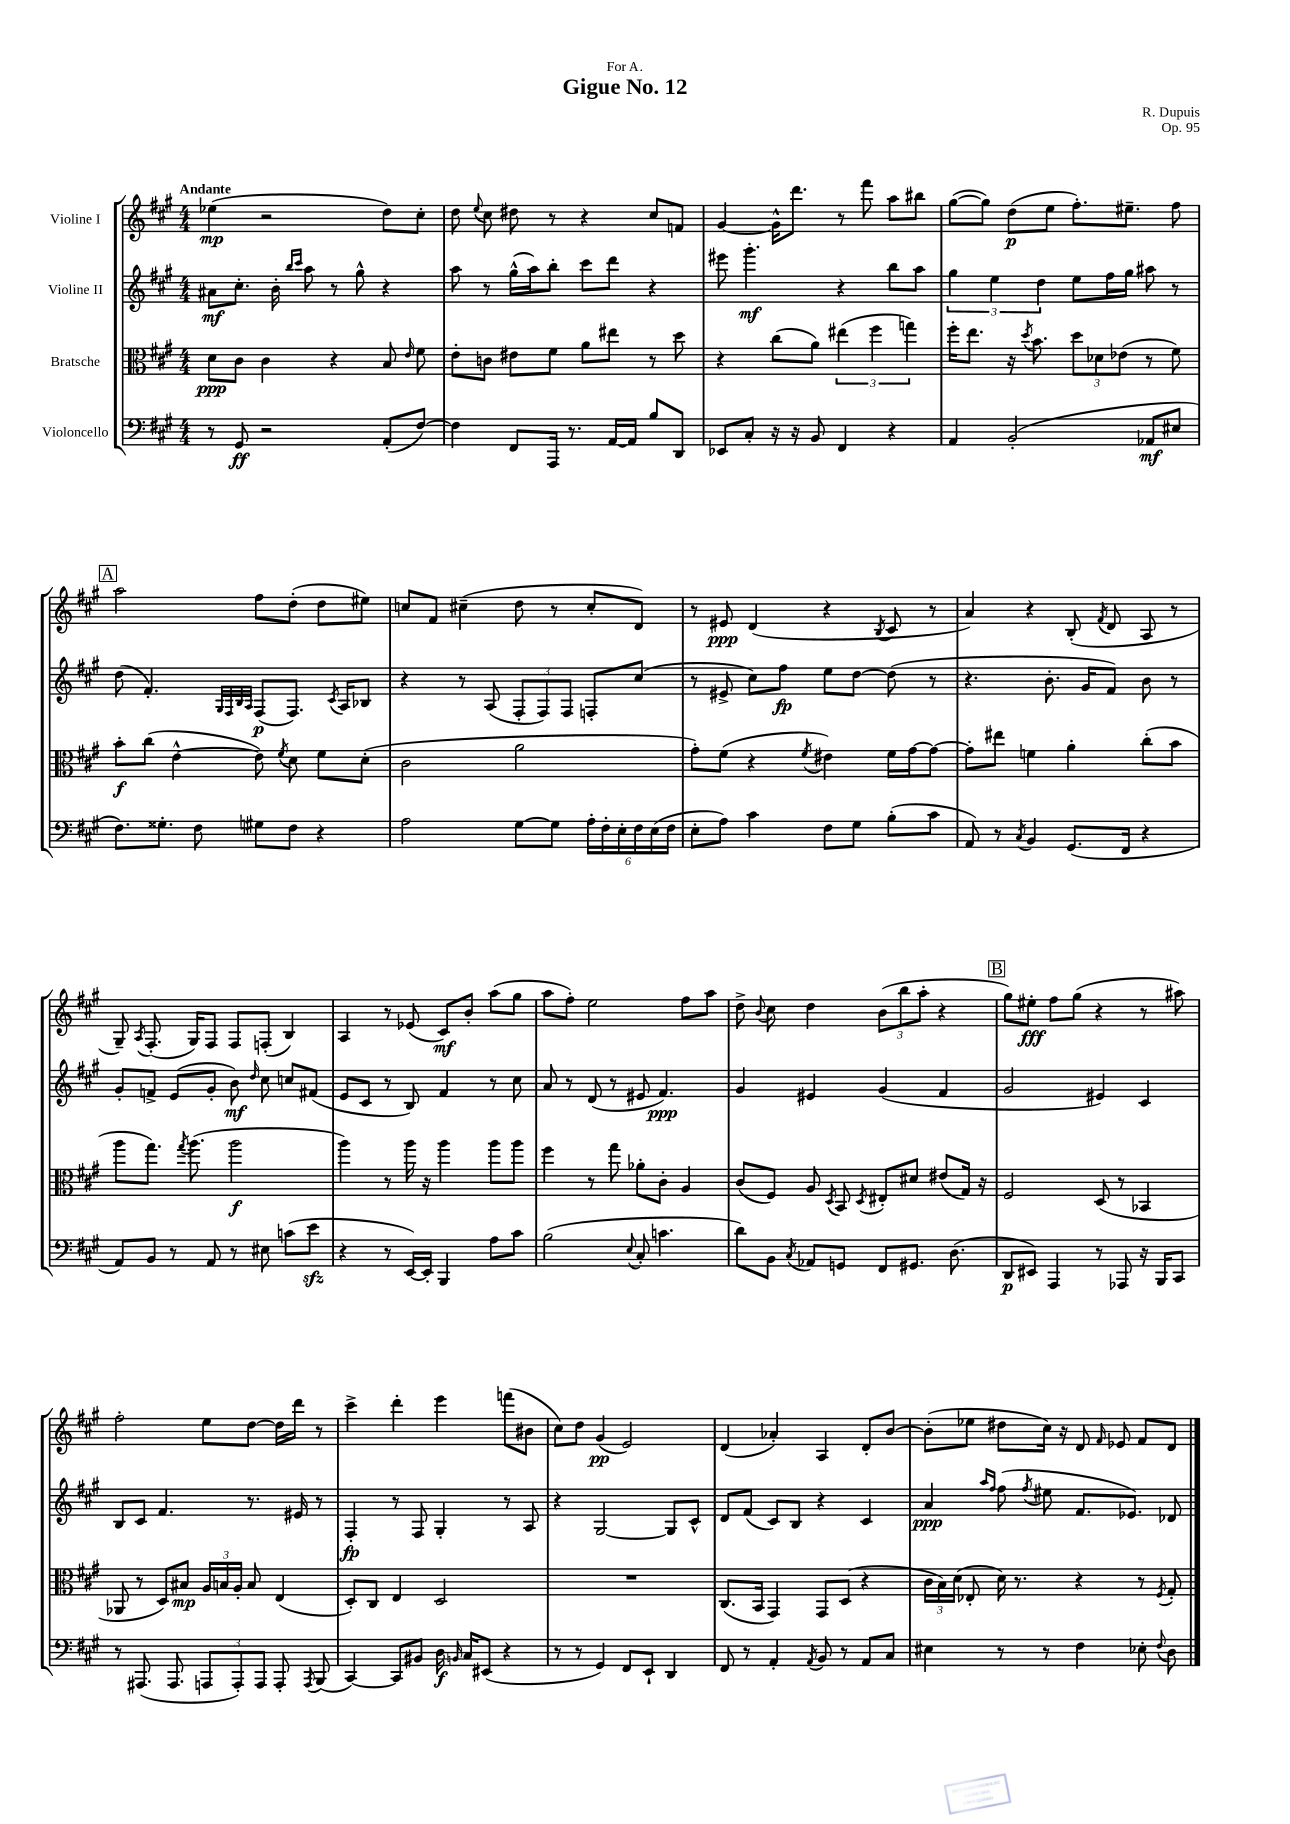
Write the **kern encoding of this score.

**kern	**kern	**kern	**kern
*staff4	*staff3	*staff2	*staff1
*clefF4	*clefC3	*clefG2	*clefG2
*k[f#c#g#]	*k[f#c#g#]	*k[f#c#g#]	*k[f#c#g#]
*M4/4	*M4/4	*M4/4	*M4/4
8r	8d	8a#	(4ee-
8GG#	8c#	8.cc#'	.
2r	4c#	.	2r
.	.	16b'	.
.	.	16qqbb	.
.	.	16qqccc#	.
.	.	8aa	.
.	4r	8r	.
.	.	8gg#^^	.
(8AA'	8B	4r	8dd)
.	16qqe	.	.
[8F#)	8f#	.	8cc#'
=	=	=	=
4F#]	8e'	8aa	8dd
.	.	.	8qqee
.	8c	8r	8cc#
8FF#	8e#	(16gg#^^	8dd#
.	.	16aa)	.
16AAA	8f#	8bb'	8r
8.r	.	.	.
.	8a	8ccc#	4r
[16AA	8ee#	8ddd	.
16AA]	.	.	.
8B	8r	4r	8cc#
8DD	8dd	.	8f
=	=	=	=
8EE-	4r	8eee#	[4g#
8C#'	.	4.ggg#'	.
16r	(8cc#	.	16g#^^]
16r	.	.	8.ddd
8BB	8a)	.	.
4FF#	(6ee#	4r	8r
.	.	.	8fff#
.	6ff#	.	.
4r	.	8bb	8aa
.	6gg)	.	.
.	.	8aa	8bb#
=	=	=	=
4AA	16ff#'	6gg#	([8gg#
.	8.ee	.	.
.	.	.	8gg#])
.	.	6ee	.
(2BB'	16r	.	(8dd
.	8qdd	.	.
.	8.b	.	.
.	.	6dd	.
.	.	.	8ee
.	12dd	8ee	8.ff#')
.	12d-	.	.
.	.	16ff#	.
.	(12e-	.	.
.	.	16gg#	8.ee#~
8AA-	8r	8aa#	.
8E#	8f#)	8r	8ff#
=	=	=	=
8.F#)	8b'	(8dd	2aa
.	(8cc#	4.f#')	.
8.G##'	.	.	.
.	[4e^^	.	.
8F#	.	.	.
.	.	32qqG#	.
.	.	32qqF#	.
.	.	32qqB	.
.	.	32qqA	.
8G#	8e])	(8F#	8ff#
.	8qf#	.	.
8F#	8d	8.F#)	(8dd'
4r	8f#	.	8dd
.	.	8qc#	.
.	.	16A	.
.	(8d'	8B-	8ee#)
=	=	=	=
2A	2c#	4r	8cc
.	.	.	8f#
.	.	8r	(4cc#~
.	.	(8A	.
[8G#	2a	12F#'	8dd
.	.	12F#)	.
8G#]	.	.	8r
.	.	12F#	.
24A'	.	8F'	8cc#'
24F#'	.	.	.
24E'	.	.	.
24F#	.	(8cc#	8d)
(24E	.	.	.
24F#	.	.	.
=	=	=	=
8E'	8g#')	8r	8r
8A)	(8f#	8e#^	8e#
4c#	4r	8cc#)	(4d
.	.	8ff#	.
.	8qf#	.	.
8F#	4e#)	8ee	4r
8G#	.	[8dd	.
.	.	.	8qB
(8B'	16f#	(8dd]	8c#
.	[16g#	.	.
8c#	8g#_	8r	8r
=	=	=	=
8AA)	8g#']	4.r	4a)
8r	8ee#	.	.
8qC#	.	.	.
4BB	4f	.	4r
.	.	8.b'	.
(8.GG#	4a'	.	(8B'
.	.	16g#	.
.	.	.	8qf#
.	.	8f#)	8d
16FF#	.	.	.
4r	(8cc#'	8b	8A
.	8b	8r	8r
=	=	=	=
8AA)	8aa	8g#'	8G#~)
.	.	.	8qA
8BB	8.gg#)	8f^	(8.F#'
8r	.	(8e	.
.	8qgg#	.	.
.	(8.aa	.	16G#)
8AA	.	8g#'	8F#
8r	2aa	8b)	8F#
.	.	16qqdd	.
8E#	.	8cc#	(8F'
(8c	.	8cc	4B)
8e	.	(8f#	.
=	=	=	=
4r	4aa)	8e	4A
.	.	8c#	.
8r	8r	8r	8r
[16EE)	16aa	8B)	(8e-
16EE']	16r	.	.
4BBB	4aa	4f#	8c#)
.	.	.	8b'
8A	8aa	8r	(8aa
8c#	8aa	8cc#	8gg#
=	=	=	=
(2B	4ff#	8a	8aa
.	.	8r	8ff#')
.	8r	(8d	2ee
.	8gg#	8r	.
8qqE	.	.	.
8C#'	8a-'	8e#	.
4.c	8c#'	4.f#)	.
.	4A	.	8ff#
.	.	.	8aa
=	=	=	=
8d)	(8c#	4g#	8dd^
.	.	.	8qqb
8BB	8F#)	.	8cc#
8qC#	.	.	.
8AA-	8A	4e#	4dd
.	8qD	.	.
8GG	8BB	.	.
.	8qD	.	.
8FF#	8E#'	(4g#	(12b
.	.	.	12bb
8.GG#	8d#	.	.
.	.	.	12aa'
.	(8e#	4f#	4r
(8.D	.	.	.
.	16G#)	.	.
.	16r	.	.
=	=	=	=
8DD	2F#	2g#	8gg#)
8EE#)	.	.	8ee#'
4AAA	.	.	8ff#
.	.	.	(8gg#
8r	(8D	4e#)	4r
8AAA-	8r	.	.
16r	4BB-	4c#	8r
16BBB	.	.	.
8CC#	.	.	8aa#)
=	=	=	=
8r	8AA-	8B	2ff#'
(8.AAA#	8r	8c#	.
.	8D)	4.f#	.
8.AAA#	.	.	.
.	8B#	.	.
12AAA	24A	.	8ee
.	24B	.	.
12AAA')	24A'	.	.
.	8B	8.r	[8dd
12AAA	.	.	.
8AAA'	(4E	.	16dd]
.	.	16e#	16ddd
8qAAA	.	.	.
(8BBB	.	8r	8r
=	=	=	=
[4CC#)	8D')	4F#'	4ccc#^
.	8C#	.	.
8CC#]	4E	8r	4ddd'
8BB#	.	8F#	.
16D	2D	4G#'	4eee
16qqBB	.	.	.
16C#	.	.	.
(8EE#	.	.	.
4r	.	8r	(8fff
.	.	8A	8b#
=	=	=	=
8r	1r	4r	8cc#)
8r	.	.	8dd
4GG#)	.	[2G#	(4g#
8FF#	.	.	2e)
8EE`	.	.	.
4DD	.	8G#]	.
.	.	8c#^^	.
=	=	=	=
8FF#	(8.C#	8d	(4d
8r	.	(8f#	.
.	16BB	.	.
4AA'	4GG#)	8c#)	4a-')
.	.	8B	.
8qAA	.	.	.
8BB	8GG#	4r	4A
8r	(8D	.	.
8AA	4r	4c#	8d'
8C#	.	.	[8b
=	=	=	=
4E#	24c#	4a	(8b']
.	24B)	.	.
.	(24d	.	.
.	8E-'	.	8ee-
.	.	16qqaa	.
.	.	16qqff#	.
8r	16d)	(8ff#	8dd#
.	8.r	.	.
.	.	8qff#	.
8r	.	8ee#	16cc#)
.	.	.	16r
4F#	4r	8.f#	8d
.	.	.	16qqf#
.	.	.	8e-
.	.	8.e-)	.
8E-'	8r	.	8f#
8qqF#	8qF#	.	.
8D	8G#'	8d-	8d
==	==	==	==
*-	*-	*-	*-
